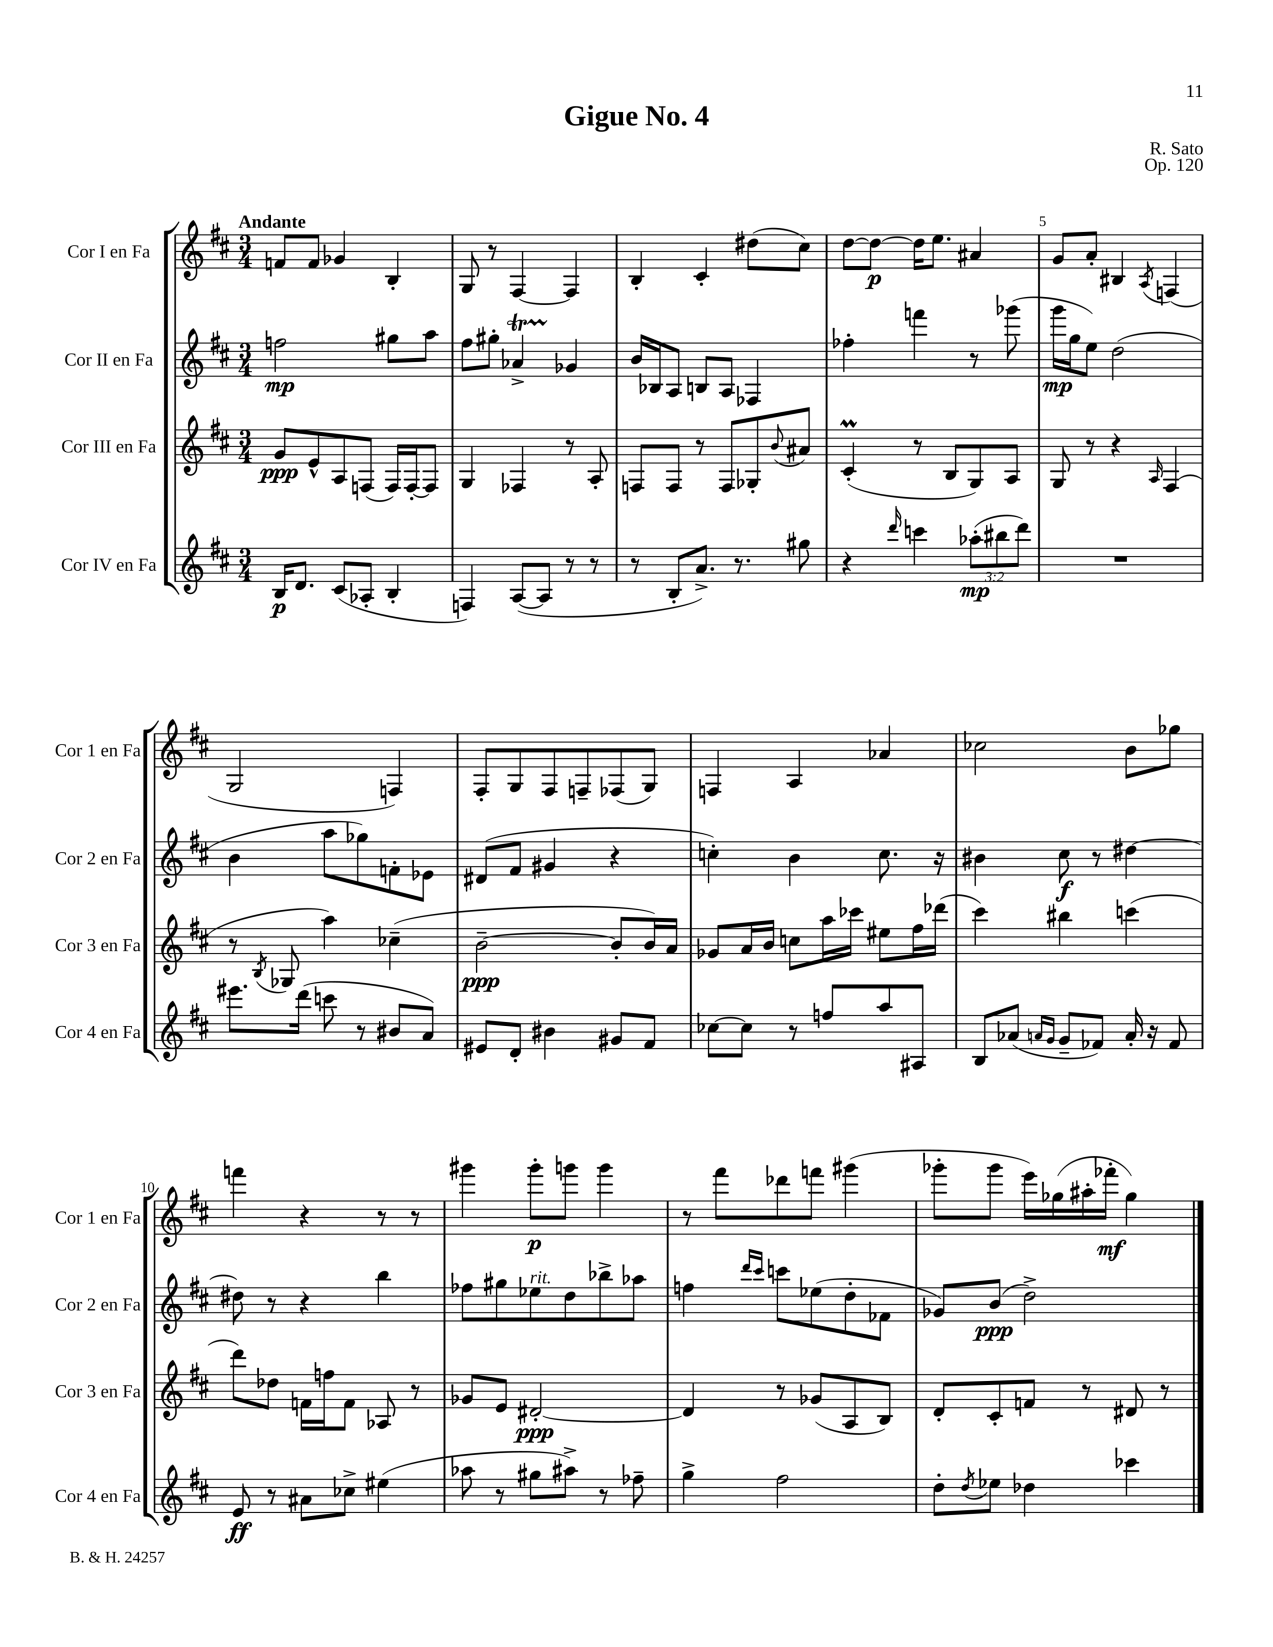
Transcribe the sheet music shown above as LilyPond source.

\header { title = "Gigue No. 4" composer = "R. Sato" opus = "Op. 120" }
<<
\new StaffGroup <<
\new Staff = "s0" \with { instrumentName = "Cor I en Fa" shortInstrumentName = "Cor 1 en Fa" } {
    \clef treble \key d \major \numericTimeSignature \time 3/4 \tempo "Andante"
    f'8 f'8 ges'4 b4-. |
    g8 r8 fis4~ fis4 |
    b4-. cis'4-. dis''8( cis''8) |
    d''8~ d''8~\p d''16 e''8. ais'4 |
    g'8 a'8-. bis4 \acciaccatura { a8 } f4( |
    g2 f4) |
    fis8-. g8 fis8 f8-- fes8( g8) |
    f4 a4 aes'4 |
    ces''2 b'8 ges''8 |
    f'''4 r4 r8 r8 |
    gis'''4 gis'''8-.\p g'''8 g'''4 |
    r8 fis'''8 des'''8 f'''8 gis'''4( |
    ges'''8-. ges'''8 e'''16) ges''16( ais''16-. fes'''16-.\mf ges''4) \bar "|." |
}
\new Staff = "s1" \with { instrumentName = "Cor II en Fa" shortInstrumentName = "Cor 2 en Fa" } {
    \clef treble \key d \major \numericTimeSignature \time 3/4
    f''2\mp gis''8 a''8 |
    fis''8 gis''8-. aes'4->\startTrillSpan ges'4\stopTrillSpan |
    b'16 bes16 a8 b8 a8 fes4 |
    fes''4-. f'''4 r8 ges'''8( |
    g'''16\mp g''16 e''8) d''2( |
    b'4 a''8 ges''8) f'8-. ees'8 |
    dis'8( fis'8 gis'4 r4 |
    c''4-.) b'4 c''8. r16 |
    bis'4 cis''8\f r8 dis''4~ |
    dis''8 r8 r4 b''4 |
    fes''8 gis''8 ees''8^\markup { \italic "rit." } d''8 bes''8-> aes''8 |
    f''4 \grace { d'''16 cis'''16 } c'''8 ees''8( d''8-. fes'8 |
    ges'8) b'8\ppp( d''2->) \bar "|." |
}
\new Staff = "s2" \with { instrumentName = "Cor III en Fa" shortInstrumentName = "Cor 3 en Fa" } {
    \clef treble \key d \major \numericTimeSignature \time 3/4
    g'8\ppp e'8-^ a8 f8( f16) f16~-. f8 |
    g4 fes4 r8 a8-. |
    f8 f8 r8 f8 ges8-. \appoggiatura { b'8 } ais'8 |
    cis'4-.\prall( r8 b8 g8) a8 |
    g8 r8 r4 \grace { a16 } fis4( |
    r8 \acciaccatura { b8 } ges8 a''4) ces''4--( |
    b'2~--\ppp b'8-. b'16) a'16 |
    ges'8 a'16 b'16 c''8 a''16 ces'''16 eis''8 fis''16 des'''16( |
    cis'''4) bis''4 c'''4( |
    d'''8) des''8 f'16 f''16 f'8 aes8 r8 |
    ges'8 e'8 dis'2~-.\ppp |
    dis'4 r8 ges'8( a8 b8) |
    d'8-. cis'8-. f'8 r8 dis'8 r8 \bar "|." |
}
\new Staff = "s3" \with { instrumentName = "Cor IV en Fa" shortInstrumentName = "Cor 4 en Fa" } {
    \clef treble \key d \major \numericTimeSignature \time 3/4 \override Staff.TupletNumber.text = #tuplet-number::calc-fraction-text
    b16\p d'8. cis'8( aes8-. b4-. |
    f4) a8~( a8 r8 r8 |
    r8 b8-. a'8.->) r8. gis''8 |
    r4 \grace { d'''16 } c'''4 \tuplet 3/2 { aes''8-.\mp( bis''8 d'''8) } |
    R2. |
    eis'''8. d'''16( c'''8 r8 bis'8 a'8) |
    eis'8 d'8-. bis'4 gis'8 fis'8 |
    ces''8~ ces''8 r8 f''8 a''8 ais8 |
    b8 aes'8( \grace { a'16 g'16 } g'8-- fes'8) a'16-. r16 fes'8 |
    e'8\ff r8 ais'8 ces''8-> eis''4( |
    aes''8 r8 gis''8 ais''8->) r8 fes''8-- |
    g''4-> fis''2 |
    d''8-. \acciaccatura { d''8 } ees''8 des''4 ces'''4 \bar "|." |
}
>>
>>
\layout { \context { \Score \override BarNumber.break-visibility = ##(#f #t #t) barNumberVisibility = #(every-nth-bar-number-visible 5) } }
